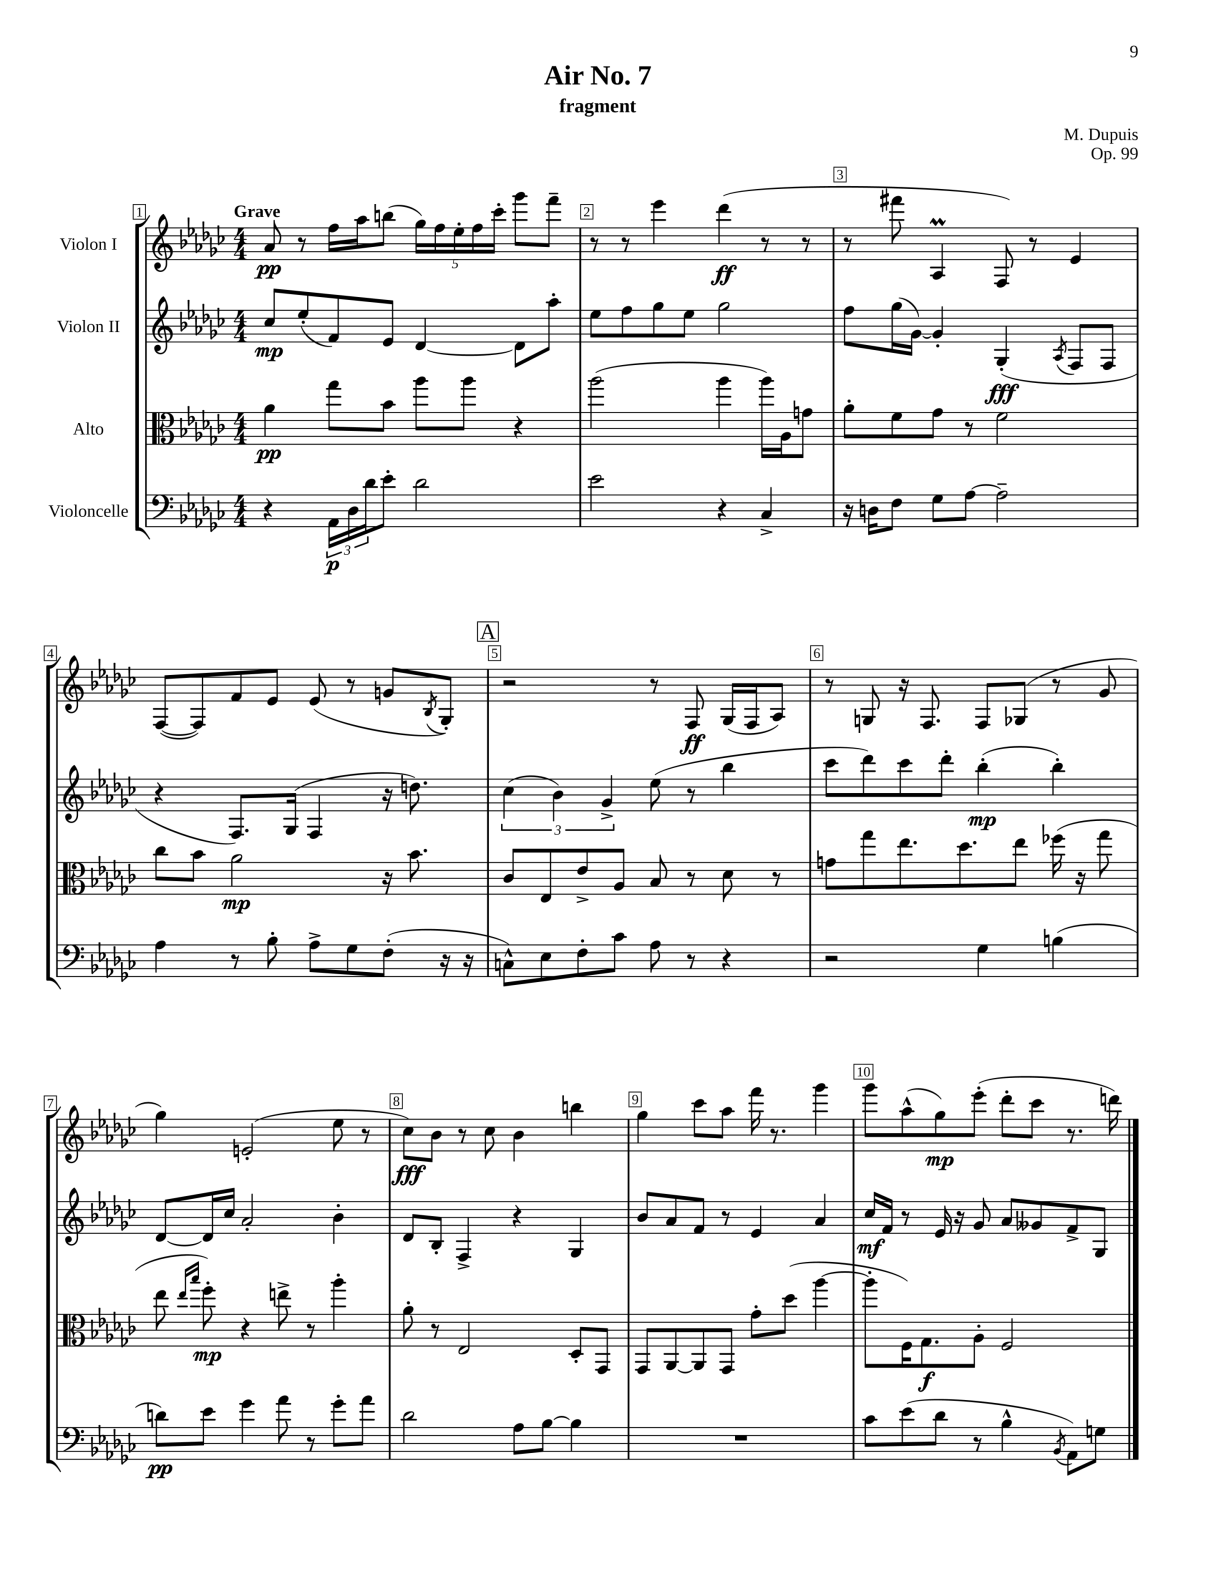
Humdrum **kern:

**kern	**kern	**kern	**kern
*staff4	*staff3	*staff2	*staff1
*clefF4	*clefC3	*clefG2	*clefG2
*k[b-e-a-d-g-c-]	*k[b-e-a-d-g-c-]	*k[b-e-a-d-g-c-]	*k[b-e-a-d-g-c-]
*M4/4	*M4/4	*M4/4	*M4/4
4r	4a-	8cc-	8a-
.	.	(8ee-'	8r
24AA-	8gg-	8f)	16ff
24D-	.	.	.
.	.	.	16aa-
24d-	.	.	.
8e-'	8b-	8e-	(8bb
2d-	8aa-	[4d-	20gg-)
.	.	.	20ff
.	.	.	20ee-'
.	8aa-	.	.
.	.	.	20ff
.	.	.	20ccc-'
.	4r	8d-]	8ggg-
.	.	8aa-'	8fff~
=	=	=	=
2e-	(2aa-	8ee-	8r
.	.	8ff	8r
.	.	8gg-	4eee-
.	.	8ee-	.
4r	4aa-	2gg-	(4ddd-
4C-^	16aa-)	.	8r
.	16A-	.	.
.	8g	.	8r
=	=	=	=
16r	8a-'	8ff	8r
16D	.	.	.
8F	8f	(16gg-	8fff#
.	.	[16g-)	.
8G-	8g-	4g-']	4A-
[8A-	8r	.	.
2A-~]	2f	(4G-'	8F)
.	.	.	8r
.	.	8qA-	.
.	.	8F	4e-
.	.	8F	.
=	=	=	=
4A-	8cc-	4r	([8F
.	8b-	.	8F])
8r	2a-	8.F)	8f
8B-'	.	.	8e-
.	.	(16G-	.
8A-^	.	4F	(8e-
8G-	.	.	8r
(8F'	16r	16r	8g
.	8.b-	8.dd)	.
.	.	.	8qB-
16r	.	.	8G-')
16r	.	.	.
=	=	=	=
8C^^)	8c-	(6cc-	2r
8E-	8E-	.	.
.	.	6b-)	.
8F'	8e-^	.	.
.	.	6g-^	.
8c-	8A-	.	.
8A-	8B-	(8ee-	8r
8r	8r	8r	8F
4r	8d-	4bb-	(16G-
.	.	.	16F
.	8r	.	8A-)
=	=	=	=
2r	8g	8ccc-	8r
.	8gg-	8ddd-)	8G
.	8.ee-	8ccc-	16r
.	.	.	8.F
.	.	8ddd-'	.
.	8.dd-	.	.
4G-	.	(4bb-'	8F
.	8ee-	.	(8G-
(4B	(16ff-	4bb-')	8r
.	16r	.	.
.	8gg-	.	8g-
=	=	=	=
8d)	8ee-	[8d-	4gg-)
.	16qqee-	.	.
.	16qqbb-	.	.
8e-	8ff')	16d-]	.
.	.	16cc-	.
4g-	4r	2a-'	(2e'
8a-	8ee^	.	.
8r	8r	.	.
8g-'	4aa-'	4b-'	8ee-
8a-	.	.	8r
=	=	=	=
2d-	8a-'	8d-	8cc-)
.	8r	8B-'	8b-
.	2E-	4F^	8r
.	.	.	8cc-
8A-	.	4r	4b-
[8B-	.	.	.
4B-]	8D-'	4G-	4bb
.	8GG-	.	.
=	=	=	=
1r	8GG-	8b-	4gg-
.	[8AA-	8a-	.
.	8AA-]	8f	8ccc-
.	8GG-	8r	8aa-
.	8g-'	4e-	16fff
.	.	.	8.r
.	(8dd-	.	.
.	[4aa-	4a-	4ggg-
=	=	=	=
8c-	8aa-']	16cc-	8ggg-
.	.	16f	.
(8e-	16F)	8r	(8aa-^^
.	8.G-	.	.
8d-	.	16e-	8gg-)
.	.	16r	.
8r	8A-'	8g-	(8eee-'
4B-^^	2F	8a-	8ddd-'
.	.	8g--	8ccc-
8qBB-	.	.	.
8AA-)	.	8f^	8.r
8G	.	8G-	.
.	.	.	16ddd)
==	==	==	==
*-	*-	*-	*-
